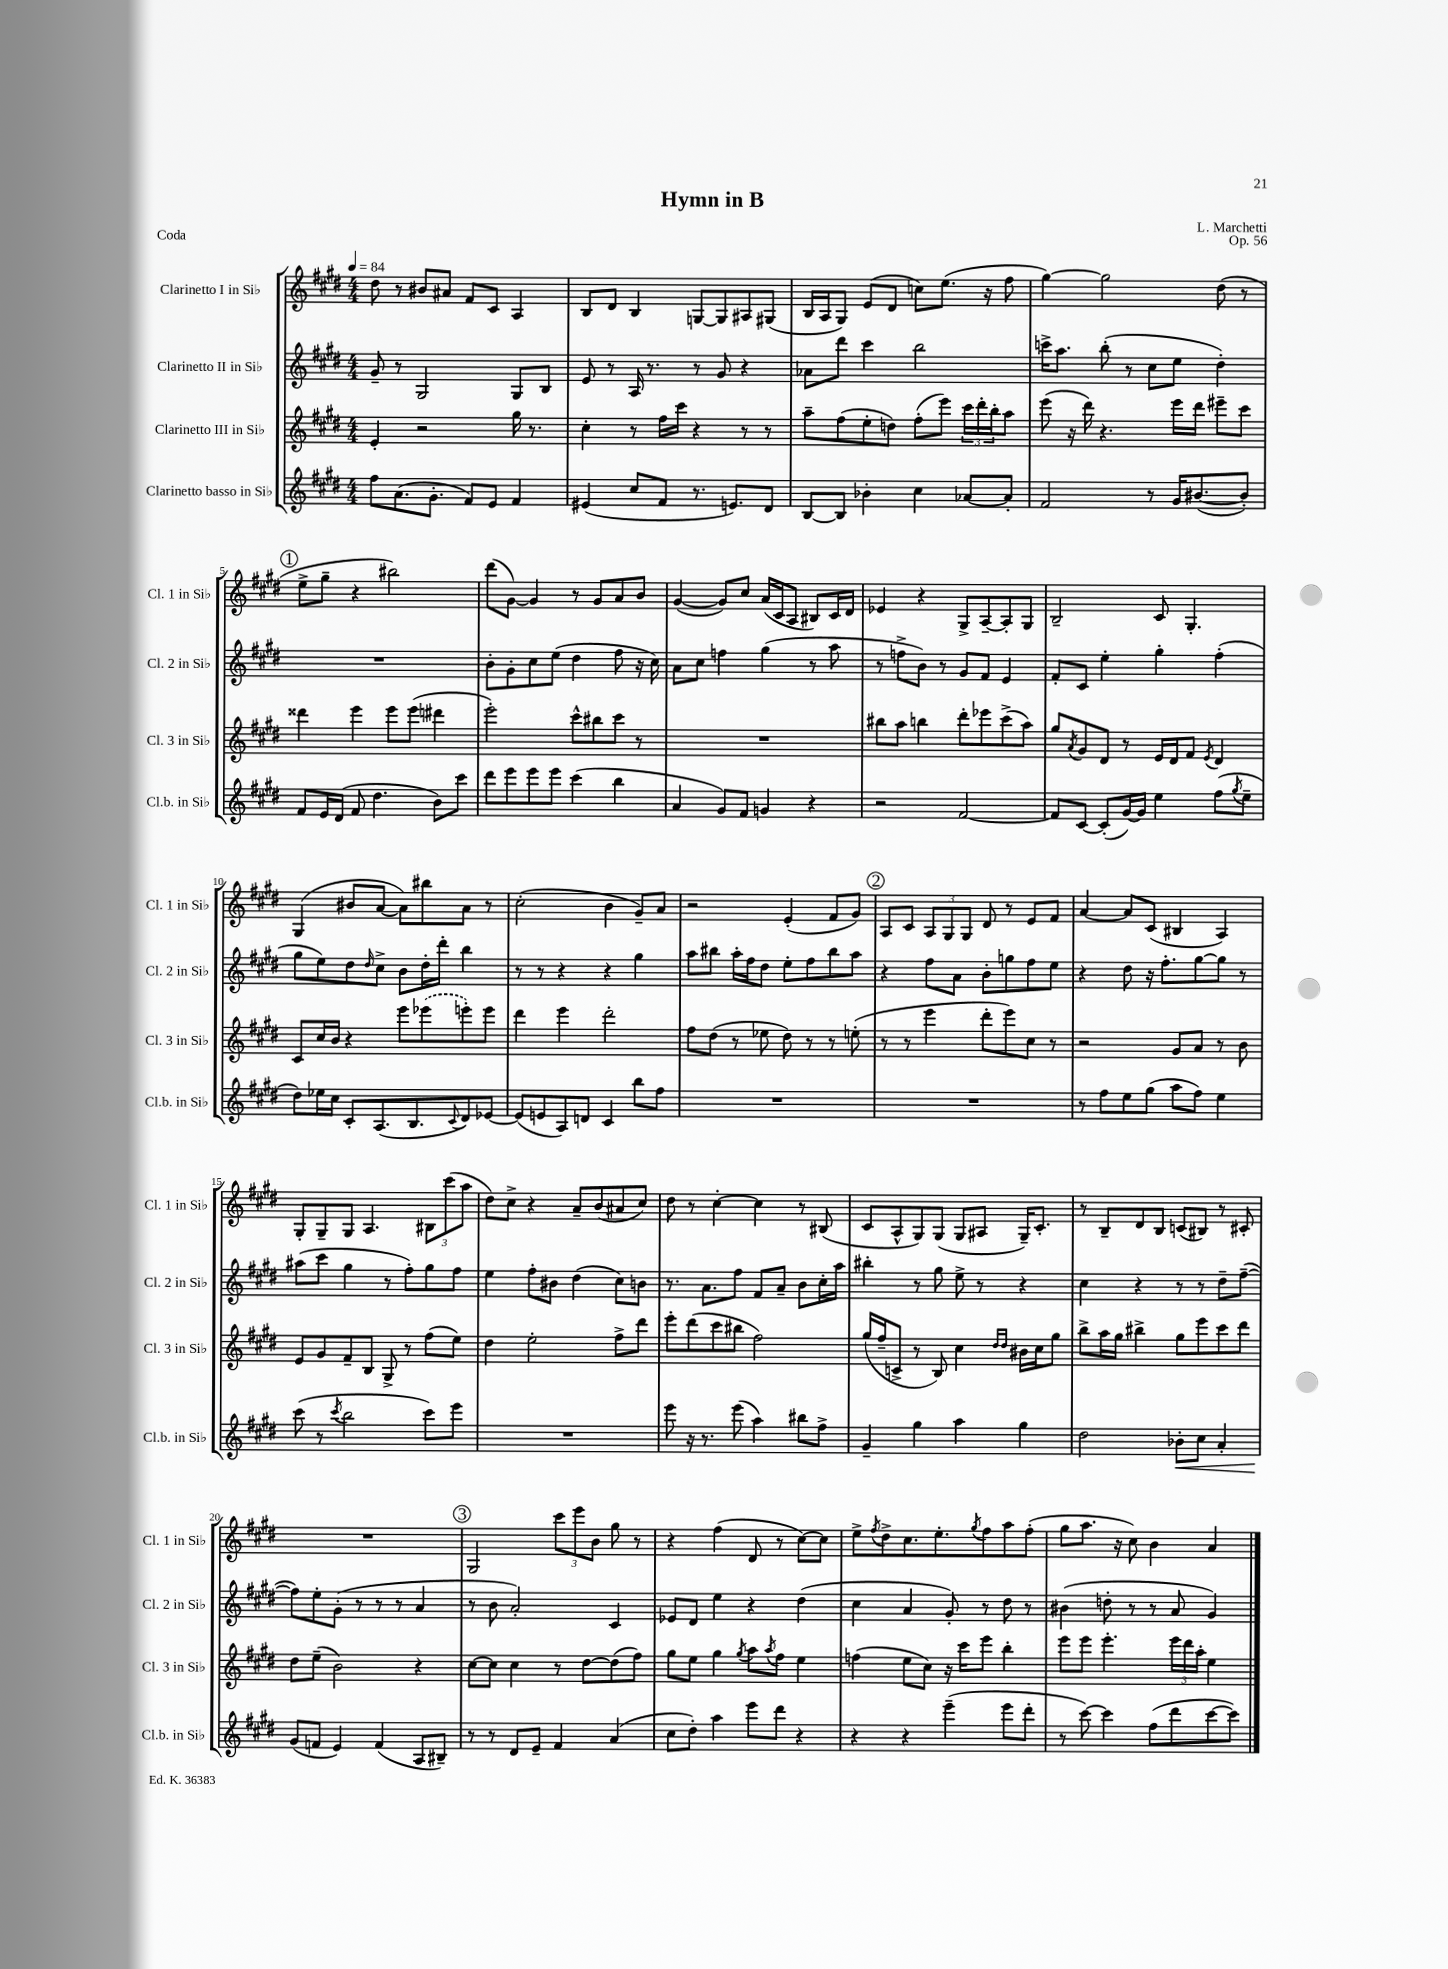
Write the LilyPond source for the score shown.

\header { title = "Hymn in B" composer = "L. Marchetti" opus = "Op. 56" piece = "Coda" }
<<
\new StaffGroup <<
\new Staff = "s0" \with { instrumentName = "Clarinetto I in Sib" shortInstrumentName = "Cl. 1 in Sib" } {
    \clef treble \key e \major \numericTimeSignature \time 4/4 \tempo 4 = 84
    dis''8 r8 bis'8 ais'8 fis'8 cis'8 a4 |
    b8 dis'8 b4 g8~ g8 ais8 gis8( |
    b16 a16 gis8) e'8( dis'8 c''8) e''8.( r16 fis''8 |
    gis''4~) gis''2 dis''8( r8 |
    \mark \markup { \circle "1" } e''8-> gis''8-- r4 bis''2) |
    dis'''8( gis'8~) gis'4 r8 gis'8 a'8 b'8 |
    gis'4~( gis'8) cis''8 a'16( cis'16 a8 bis8) cis'16 dis'16 |
    ees'4 r4 gis8-> a8~-- a8-. gis8 |
    b2-- cis'8 gis4.-. |
    gis4( bis'8 a'8~ a'8) bis''8 a'8 r8 |
    cis''2-.( b'4 gis'8--) a'8 |
    r2 e'4-.( fis'8 gis'8) |
    \mark \markup { \circle "2" } a8 cis'8 \tuplet 3/2 { a8 gis8 gis8 } dis'8 r8 e'8 fis'8 |
    a'4~ a'8 cis'8( bis4 a4) |
    gis8-. gis8-- gis8 a4. \tuplet 3/2 { bis8 cis'''8( a''8 } |
    dis''8) cis''8-> r4 a'8-- b'8( ais'8 cis''8) |
    dis''8 r8 cis''4~-. cis''4 r8 bis8( |
    cis'8 a8-^ gis8) gis8( gis8 ais8 gis16--) cis'8.-. |
    r8 b8-- dis'8 b8 c'8( bis8) r8 cis'8-. |
    R1 |
    \mark \markup { \circle "3" } gis2 \tuplet 3/2 { cis'''8 e'''8 b'8 } gis''8 r8 |
    r4 fis''4( dis'8 r8 cis''8~) cis''8 |
    e''8-> \acciaccatura { fis''8 } dis''8-> cis''8. e''8.-. \acciaccatura { gis''8 } fis''8 a''8 fis''8-.( |
    gis''8 a''8. r16 cis''8) b'4 a'4 \bar "|." |
}
\new Staff = "s1" \with { instrumentName = "Clarinetto II in Sib" shortInstrumentName = "Cl. 2 in Sib" } {
    \clef treble \key e \major \numericTimeSignature \time 4/4
    gis'8-- r8 gis2 gis8 b8 |
    e'8 r8 a16 r8. r8 gis'8 r4 |
    aes'8 dis'''8 cis'''4 b''2 |
    c'''16-> a''8. b''8-.( r8 cis''8 e''8 dis''4-.) |
    \mark \markup { \circle "1" } R1 |
    b'8-. gis'8-. cis''8 e''8( dis''4 fis''8 r16 cis''16) |
    a'8 cis''8 f''4 gis''4( r8 a''8 |
    r8 f''8-> b'8) r8 gis'8 fis'8 e'4 |
    fis'8-. cis'8 e''4-. gis''4-. fis''4-.( |
    gis''8 e''8) dis''8 \grace { dis''16 } cis''8-> b'8 dis''16-. dis'''16-. b''4 |
    r8 r8 r4 r4 gis''4 |
    a''8 bis''8 a''16-. fis''16 dis''8 e''8-. fis''8 bis''8 a''8 |
    \mark \markup { \circle "2" } r4 fis''8 a'8 b'8-. g''8 fis''8 e''8 |
    r4 dis''8 r16 fis''8.-. gis''8~ gis''8 r8 |
    ais''8( cis'''8 gis''4 r8 fis''8-.) gis''8 fis''8 |
    e''4 fis''8-. bis'8 dis''4( cis''8) b'8 |
    r8. a'8. fis''8 fis'8 a'8-- b'8 cis''16-. a''16 |
    bis''4-. r8 gis''8 e''8-> r8 r4 |
    cis''4 r4 r8 r8 dis''8-- fis''8~--( |
    fis''8) e''8-. gis'8-.( r8 r8 r8 a'4 |
    \mark \markup { \circle "3" } r8 b'8 a'2-.) cis'4 |
    ees'8 dis'8 e''4 r4 dis''4( |
    cis''4 a'4 gis'8-.) r8 dis''8 r8 |
    bis'4( d''8-. r8 r8 a'8 gis'4) \bar "|." |
}
\new Staff = "s2" \with { instrumentName = "Clarinetto III in Sib" shortInstrumentName = "Cl. 3 in Sib" } {
    \clef treble \key e \major \numericTimeSignature \time 4/4
    e'4-. r2 gis''16 r8. |
    cis''4-. r8 fis''16 cis'''16 r4 r8 r8 |
    a''8-- fis''8( e''8-. d''8) fis''8-.( e'''8) \tuplet 3/2 { cis'''16 dis'''16-. b''16-. } a''8 |
    e'''8( r16 dis'''16) r4. e'''16 dis'''16 eis'''8-- cis'''8 |
    \mark \markup { \circle "1" } disis'''4 e'''4 e'''8 e'''8( dis'''4 |
    e'''2-.) cis'''8-^ bis''8 cis'''8 r8 |
    R1 |
    bis''8 a''8 b''4 dis'''8-. ees'''8 cis'''8->( a''8) |
    gis''8 \acciaccatura { a'8 } gis'8 dis'8 r8 e'16 dis'16 fis'8 \acciaccatura { e'8 } dis'4 |
    cis'8 cis''16 b'16 r4 e'''8 \once \slurDashed ees'''8( e'''8-.) e'''8 |
    dis'''4 e'''4 dis'''2-. |
    fis''8 dis''8( r8 ees''8 dis''8) r8 r8 e''8-.( |
    \mark \markup { \circle "2" } r8 r8 e'''4 dis'''8-. e'''8) cis''8 r8 |
    r2 gis'8 a'8 r8 b'8 |
    e'8 gis'8 fis'8-- b8 gis8-> r8 fis''8( e''8) |
    dis''4 e''2-. fis''8-> dis'''8 |
    e'''8-. dis'''8( cis'''8 bis''8 fis''2) |
    gis''16( fis''16-- c'8-> r8 b8) cis''4 \grace { dis''16 dis''16 } bis'16 cis''16 gis''8 |
    b''8-> a''16 gis''16 bis''4-> gis''8 e'''8 cis'''8 dis'''8 |
    dis''8 e''8--( b'2) r4 |
    \mark \markup { \circle "3" } cis''8~ cis''8 cis''4 r8 dis''8~ dis''8( fis''8) |
    gis''8 e''8 gis''4 \acciaccatura { gis''8 } a''8 \acciaccatura { a''8 } fis''8 e''4 |
    f''4( e''8 cis''8) r16 cis'''16 e'''8 b''4-. |
    e'''8 e'''8 e'''4.-. \tuplet 3/2 { e'''16 dis'''16 a''16-. } e''4 \bar "|." |
}
\new Staff = "s3" \with { instrumentName = "Clarinetto basso in Sib" shortInstrumentName = "Cl.b. in Sib" } {
    \clef treble \key e \major \numericTimeSignature \time 4/4
    fis''8 a'8.( gis'8.-. fis'8) e'8 fis'4 |
    eis'4( cis''8 fis'8 r8. e'8.) dis'8 |
    b8~ b8 bes'4-. cis''4 aes'8~ aes'8-. |
    fis'2 r8 gis'16 bis'8.~( bis'8-.) |
    \mark \markup { \circle "1" } fis'8 e'16 dis'16( fis'8 dis''4. b'8) cis'''8 |
    dis'''8 e'''8 e'''8 e'''8 cis'''4( b''4 |
    a'4 gis'8) fis'8 g'4 r4 |
    r2 fis'2~ |
    fis'8 cis'8~ cis'8-.( gis'16~) gis'16 e''4 fis''8( \acciaccatura { gis''8 } e''8-- |
    dis''8) ees''16 cis''16 cis'8-. a8.( b8. \appoggiatura { cis'8 } dis'8) ees'8~ |
    ees'8( e'8 a8) d'8 cis'4 b''8 fis''8 |
    R1 |
    \mark \markup { \circle "2" } R1 |
    r8 fis''8 e''8 gis''8( a''8 fis''8) e''4 |
    cis'''8( r8 \acciaccatura { cis'''8 } b''2 cis'''8) e'''8 |
    R1 |
    e'''8 r16 r8. e'''8( a''4) bis''8 fis''8-> |
    gis'4-- gis''4 a''4 gis''4 |
    dis''2 bes'8-.\< cis''8 a'4-. |
    gis'8\!( f'8 e'4) f'4( a8 bis8--) |
    \mark \markup { \circle "3" } r8 r8 dis'8 e'8-- fis'4 a'4( |
    cis''8 dis''8-.) a''4 e'''8 dis'''8 r4 |
    r4 r4 e'''4--( e'''8 dis'''8-. |
    r8 cis'''8~) cis'''4 fis''8( dis'''8 cis'''8~ cis'''8) \bar "|." |
}
>>
>>
